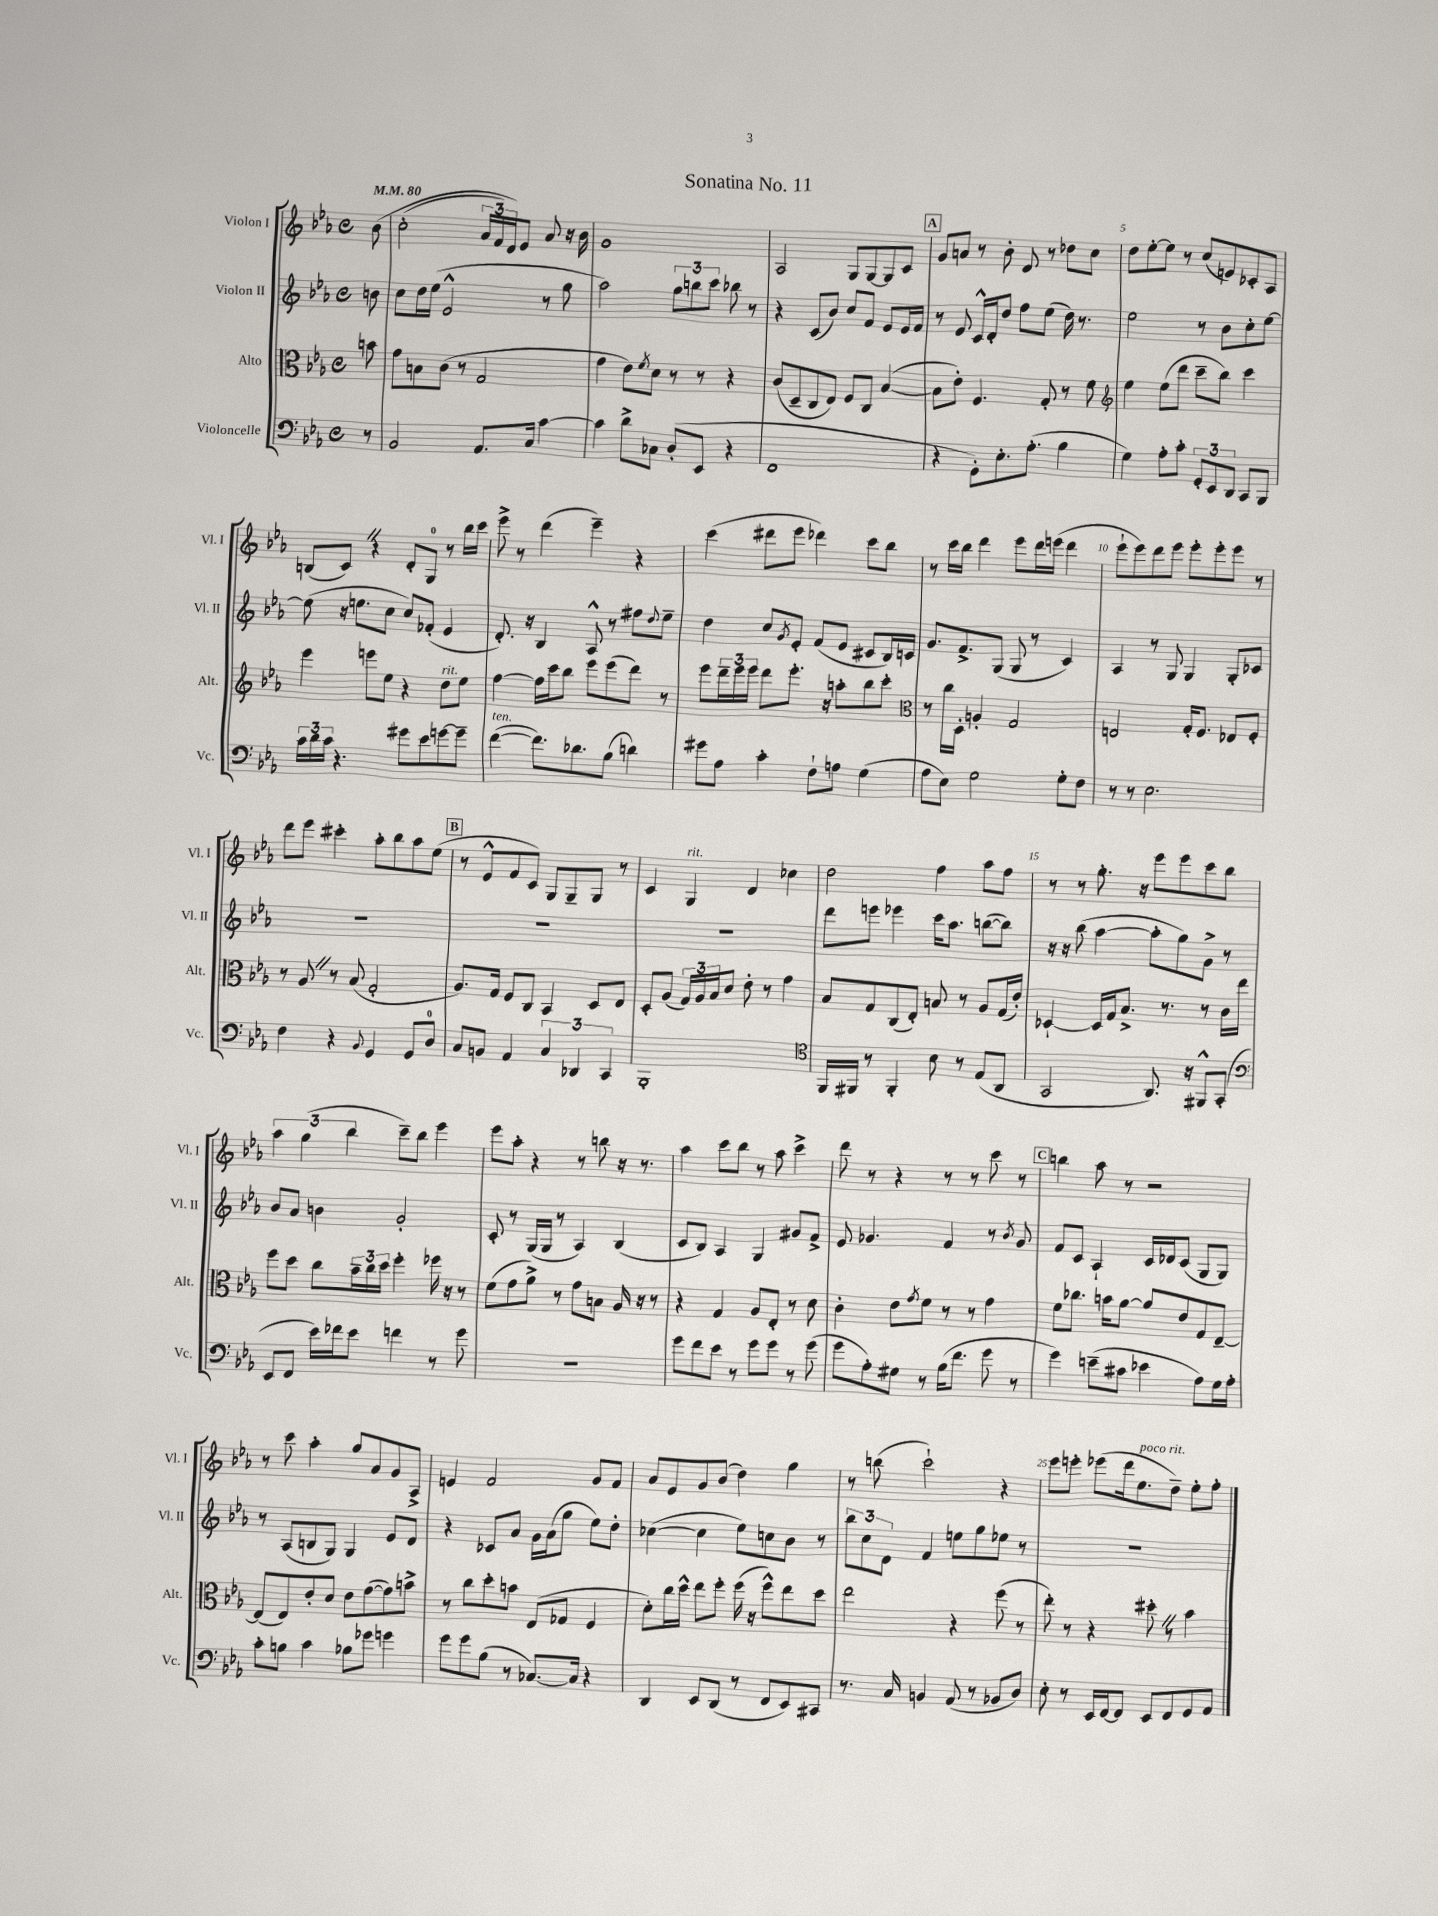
\header { title = "Sonatina No. 11" }
<<
\new StaffGroup <<
\new Staff = "s0" \with { instrumentName = "Violon I" shortInstrumentName = "Vl. I" } {
    \clef treble \key ees \major \defaultTimeSignature \time 4/4 \partial 8 \tempo 4 = 80
    bes'8\( |
    c''2-.( \tuplet 3/2 { aes'16 f'16) d'16\) } ees'8 aes'8 r16 bes'16 |
    g'1 |
    aes2 g8 g8~ g8 c'8 |
    \mark \markup { \box "A" } g'8 a'8 r8 bes'8-. d'8 r8 des''8 c''8 |
    d''8 ees''8~-. ees''8 r8 c''8( e'8) ces'8-. aes8 |
    b8( c'8) \once \override BreathingSign.text = \markup { \musicglyph "scripts.caesura.straight" } \breathe r4 d'8-. g8-0 r8 bes''16 c'''16 |
    ees'''8-> r8 d'''4( ees'''4--) r4 |
    c'''4( dis'''8 ees'''8 des'''4) c'''8 bes''8 |
    r8 c'''16 bes''16 d'''4 ees'''8 d'''16 e'''16( d'''4 |
    ees'''8-! ees'''8) d'''8 ees'''8 ees'''8-. ees'''8-. ees'''8 r8 |
    d'''8 ees'''8 cis'''4-. aes''8-. bes''8 aes''8 ees''8( |
    \mark \markup { \box "B" } r8 ees'8-^ f'8 c'8) g8 g8-- g8 r8 |
    c'4 g4^\markup { \italic "rit." } d'4 ces''4 |
    d''2 f''4 aes''8 f''8 |
    r8 r8 g''8.-. r16 ees'''8 ees'''8 c'''8 bes''8 |
    \tuplet 3/2 { aes''4 g''4( bes''4 } c'''8--) bes''8 ees'''4 |
    ees'''8 aes''8-. r4 r8 b''8 r16 r8. |
    aes''4 c'''8 bes''8 r8 aes''8 c'''4-> |
    d'''8 r8 r4 r8 r8 c'''8 r8 |
    \mark \markup { \box "C" } b''4 aes''8 r8 r2 |
    r8 c'''8 aes''4-. g''8 aes'8 g'8 aes8-> |
    e'4 f'2 g'8 f'8 |
    aes'8 ees'8 g'8 bes'8( d''4) g''4 |
    r8 b''8( c'''2-!) r4 |
    ees'''8 e'''8-. ees'''8( d'''16 ees''8.^\markup { \italic "poco rit." } d''8--) ees''8-. f''8-. \bar "|." |
}
\new Staff = "s1" \with { instrumentName = "Violon II" shortInstrumentName = "Vl. II" } {
    \clef treble \key ees \major \defaultTimeSignature \time 4/4 \partial 8
    b'8 |
    c''8 d''16 ees''16( ees'2-^ r8 g''8 |
    aes''2) \tuplet 3/2 { g''8 b''8 c'''8 } bes''8 r8 |
    r4 c'8( bes'8) c''8 f'8 ees'8 ees'16 f'16 |
    \mark \markup { \box "A" } r8 ees'8 c'16-^ d'16-. d''8 f''8 ees''8( d''16) r8. |
    ees''2 r8 bes'8 c''8-. ees''8~ |
    ees''8( r16 e''8. c''8 c''8) fes'8-.( ees'4 |
    d'8.-.) r16 bes4 aes8-^ r8 fis''8 \appoggiatura { d''8 } ees''8-- |
    d''4 c''8 \acciaccatura { g'8 } ees'8-. f'8( ees'8 cis'8 bes16) c'16 |
    g'8. f'8.-> g8( g8 r8 c'4) |
    aes4 r8 g8 g4 g8-. ces'8 |
    R1 |
    \mark \markup { \box "B" } R1 |
    R1 |
    d'''8 e'''8 ees'''4 c'''16 aes''8. b''8~( b''8) |
    r16 r16 bes''8( aes''4~ aes''8-. g''8) g'8-> r8 |
    bes'8 aes'8 b'4 g'2-. |
    c'8-. r8 g16( g16 r8 aes4) bes4( |
    c'8 bes8) aes4 g4 gis'8 f'8-> |
    ees'8 ges'4. f'4 r8 \acciaccatura { bes'8 } ges'8 |
    \mark \markup { \box "C" } f'8 c'8 aes4-! c'16 des'16 c'8( g8 g8) |
    r8 aes8( b8 g8) g4 ees'8 d'8 |
    r4 ces'8 aes'8 g'16 aes'16( g''8 ees''8) d''8-. |
    ces''4~( ces''4 ees''8) c''8 bes'8 r8 |
    \tuplet 3/2 { bes''8 c''8 d'8 } f'4 e''8 g''8 ees''8 r8 |
    R1 \bar "|." |
}
\new Staff = "s2" \with { instrumentName = "Alto" shortInstrumentName = "Alt." } {
    \clef alto \key ees \major \defaultTimeSignature \time 4/4 \partial 8
    b'8 |
    g'8 b8 c'8( r8 g2 |
    g'4 ees'8) \acciaccatura { f'8 } d'8 r8 r8 r4 |
    c'8( d8-- c8 ees8) f8 c8 bes4~( |
    \mark \markup { \box "A" } bes8 ees'8-.) f4. g8-. r8 f'8 |
    \clef treble ees''4 ees''8( d'''8 c'''8-- bes''8) c'''4 |
    ees'''4 e'''8 ees''8 r4 d''8^\markup { \italic "rit." } ees''8 |
    f''4~ f''16 c'''16 bes''8 ees'''8 ees'''8( d'''8) r8 |
    ees'''8 \tuplet 3/2 { d'''16-- ees'''16 ees'''16 } d'''8 ees'''8.-. r16 a''8-. bes''8 c'''8-. |
    \clef alto r8 c''16 d16-. a4-. g2 |
    e2 g16-. f8. ees8 f8-. |
    r8 aes8 \once \override BreathingSign.text = \markup { \musicglyph "scripts.caesura.straight" } \breathe r8 bes8( g2-. |
    \mark \markup { \box "B" } aes8.) g16 f8 c8 bes,4 d8 ees8 |
    d8-. aes8( \tuplet 3/2 { g16) aes16 bes16 } d'8 ees'8-. r8 g'4 |
    bes8 g8 c8( ees8-.) b8 r8 aes8 g16( ees'16-.) |
    des4~-! des16 g16 bes8.-> r8. r8 c'16 ees''16 |
    f''8 d''8 c''8 \tuplet 3/2 { bes'16-- c''16 d''16 } f''4-. fes''16 r16 r8 |
    f'8( g'8 aes'8->) r8 g'8 b8 aes16 r16 r8 |
    r4 g4 aes8 ees8-. r8 d'8 |
    c'4-. ees'8 \acciaccatura { g'8 } f'8 r8 r8 g'4 |
    \mark \markup { \box "C" } f'8 ces''8. b'16 aes'8~ aes'8 ees'8 g8 ees8~-- |
    ees8( ees8) ees'8-. d'8 ees'8 g'8~( g'8) b'8-> |
    r8 c''8 d''8-. b'8 ees8( ges8 f4 |
    d'8-.) c''16 d''16-^ ees''8 f''8-. f''16( r16 f''8-^) ees''8 d''8 |
    ees''2 r4 f''8( r8 |
    ees''8-.) r8 r4 dis''8-. \once \override BreathingSign.text = \markup { \musicglyph "scripts.caesura.straight" } \breathe r8 bes'4 \bar "|." |
}
\new Staff = "s3" \with { instrumentName = "Violoncelle" shortInstrumentName = "Vc." } {
    \clef bass \key ees \major \defaultTimeSignature \time 4/4 \partial 8
    r8 |
    bes,2 aes,8. c16 c'4~ |
    c'4 d'8-> ces8 d8-.( ees,8 r4 |
    f,1 |
    \mark \markup { \box "A" } r4 g,8-.) ees8.-. aes8.-.( bes4 |
    g4) aes8-. c'8-. \tuplet 3/2 { g,8-. ees,8 d,8 } c,8 bes,,8 |
    \tuplet 3/2 { c'16 d'16 c'16 } r4. gis'8 ees'8 g'8~ g'8-- |
    f'4~^\markup { \italic "ten." }( f'8.) des'8. bes8( d'4) |
    gis'8 aes8 c'4-. f8-! a8 g4( |
    aes8 ees8) g2 g8-. f8 |
    r8 r8 ees2. |
    f4 r4 \appoggiatura { bes,8 } g,4 g,8 d8-0 |
    \mark \markup { \box "B" } c8 b,8 aes,4 \tuplet 3/2 { c4 des,4 c,4 } |
    bes,,1-. |
    \clef tenor f,16 fis,16 r8 fis,4-. bes8 r8 ees8( aes,8 |
    g,2 aes,8.) r16 fis,8-^ g,8-.( |
    \clef bass ees,8 f,8 ees'16) fes'16 ees'8 f'4 r8 g'8 |
    r1 |
    g'8 f'8 ees'8 r8 g'8 g'8 r8 g'8( |
    g'8 aes8-.) gis8 r8 bes16( f'8. g'8 r8 |
    \mark \markup { \box "C" } g'4) e'8--( cis'8 ees'4 aes8) g16 aes16-. |
    c'8-. b8 c'4 bes8 ges'8 g'4 |
    g'8 g'8 bes8( r8 ces8.~) ces16 r4 |
    d,4 ees,8 d,8( r8 f,8 ees,8) cis,8 |
    r8. c16 b,4 aes,8( r8 bes,8 d8) |
    ees8-. r8 ees,16 f,16~ f,8 ees,8 f,8 g,8 aes,8 \bar "|." |
}
>>
>>
\layout { \context { \Score \override BarNumber.break-visibility = ##(#f #t #t) barNumberVisibility = #(every-nth-bar-number-visible 5) } }
